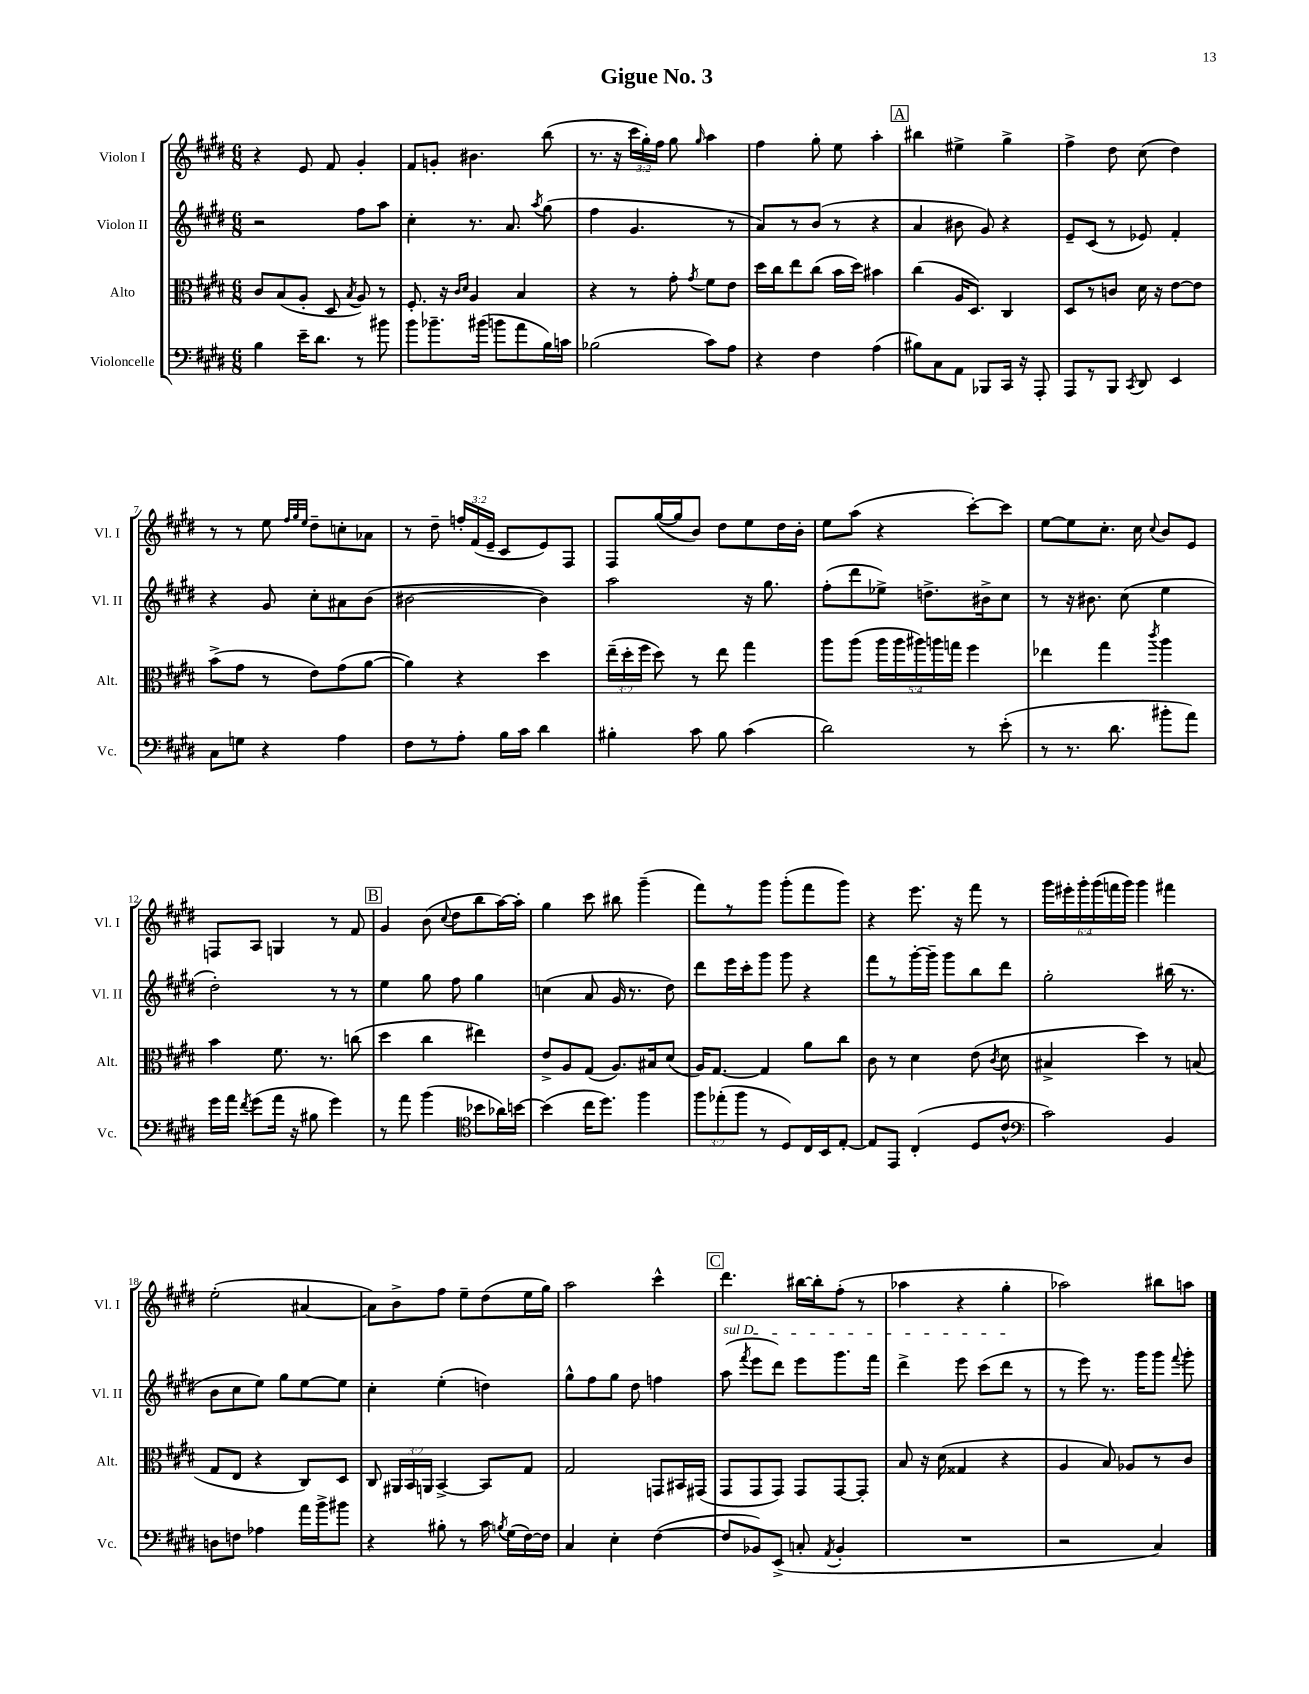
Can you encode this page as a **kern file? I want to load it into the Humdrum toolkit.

**kern	**kern	**kern	**kern
*part4	*part3	*part2	*part1
*staff4	*staff3	*staff2	*staff1
*I"Violoncelle	*I"Alto	*I"Violon II	*I"Violon I
*I'Vc.	*I'Alt.	*I'Vl. II	*I'Vl. I
*clefF4	*clefC3	*clefG2	*clefG2
*k[f#c#g#d#]	*k[f#c#g#d#]	*k[f#c#g#d#]	*k[f#c#g#d#]
*M6/8	*M6/8	*M6/8	*M6/8
=1	=1	=1	=1
4B\	8c#/L	2r	4r
.	(8B/	.	.
16e~\KL	8A'/J	.	8e/
8.d#\J	.	.	.
.	8D#/	.	8f#/
.	8qB/	.	.
8r	8A/)	8ff#\L	4g#'/
8b#X\	8r	8aa\J	.
=2	=2	=2	=2
8b\L	8.F#'/	4cc#'\	8f#/L
8.b-X~\	.	.	8gn'/J
.	16r	.	.
.	16qqc#/LL	.	.
.	16qqd#/JJ	.	.
.	4A/	8.r	4.b#X\
(16b#X\Jk	.	.	.
8bn\L	.	.	.
.	.	8.a/	.
8a\	4B/	.	.
.	.	8qaa/	.
16B\L)	.	(8gg#\	(8bb\
16cn\JJ	.	.	.
=3	=3	=3	=3
(2B-X\	4r	4ff#\	8.r
.	.	.	16r
.	8r	4.g#/	24ccc#\LL
.	.	.	24gg#'\)
.	.	.	24ff#\JJ
.	8g#'\	.	8gg#\
.	8qg#/	.	16qqgg#/
8c#\L)	8f#\L	.	4aa\
8A\J	8e\J	8r	.
=4	=4	=4	=4
4r	16dd#\LL	8a/L)	4ff#\
.	16cc#\J	.	.
.	8ee\	8r	.
4F#\	(8cc#\J	(8b/J	8gg#'\
.	16b\LL	8r	8ee\
.	16dd#\JJ)	.	.
(4A\	4b#X\	4r	4aa'\
!!LO:REH:place=s1:t=A
=5	=5	=5	=5
8B#X\L)	(4cc#\	4a/	4bb#X\
8C#\	.	.	.
8AA\J	16A/KL	8b#X\	4ee#X^\
.	8.D#/J)	.	.
8BBB-X/L	.	8g#/)	.
16CC#/Jk	4C#/	4r	4gg#^\
16r	.	.	.
8AAA'/	.	.	.
=6	=6	=6	=6
8AAA/L	8D#/L	8e~/L	4ff#^\
8r	8r	(8c#/J	.
8BBB/J	8cn/J	8r	8dd#\
8qCC#/	.	.	.
8DD#/	16d#\	8e-X/)	(8cc#\
.	16r	.	.
4EE/	[8e\L	4f#'/	4dd#\)
.	8e\J]	.	.
!!LO:LB:g=z
=7	=7	=7	=7
8C#\L	(8b^\L	4r	8r
8Gn\J	8g#\J	.	8r
4r	8r	8g#/	8ee\
.	.	.	32qqff#/LLL
.	.	.	32qqgg#/
.	.	.	32qqee/JJJ
.	8e\L)	8cc#'\L	8dd#~\L
4A\	(8g#\	8a#X\	8ccn'\
.	[8a\J	(8b\J	8a-X\J
=8	=8	=8	=8
8F#\L	4a\])	[2b#X\	8r
8r	.	.	8dd#~\
8A'\J	4r	.	24ffn'/LL
.	.	.	(24f#/
.	.	.	24e~/JJ
16B\LL	.	.	8c#/L
16c#\JJ	.	.	.
4d#\	4dd#\	4b#\])	8e/)
.	.	.	8F#/J
=9	=9	=9	=9
4B#X'\	(24ee~\LL	2aa\	8F#/L
.	24dd#'\	.	.
.	24ff#\JJ	.	.
.	8dd#\)	.	([16gg#/L
.	.	.	16gg#/J]
8c#\	8r	.	8b/J)
8B#\	8ee\	.	8dd#\L
(4c#\	4gg#\	16r	8ee\
.	.	8.gg#\	.
.	.	.	16dd#\L
.	.	.	16b'\JJ
=10	=10	=10	=10
2d#\)	8aa\L	(8ff#'\L	8ee\L
.	(8aa\J	8ddd#\	(8aa\J
.	20aa\LL	8ee-X^\J)	4r
.	20aa\	.	.
.	20aa#X\)	.	.
.	.	8.ddn^\L	.
.	20aan\	.	.
.	20ggn\JJ	.	.
8r	4ff#\	.	[8ccc#'\L)
.	.	16b#X^\k	.
(8e'\	.	8cc#\J	8ccc#\J]
=11	=11	=11	=11
8r	4ee-X\	8r	[8ee\L
8.r	.	16r	8ee\]
.	.	8.b#X\	.
.	4gg#\	.	8.cc#'\J
8.d#\	.	.	.
.	.	(8cc#\	.
.	.	.	16cc#\
.	8qccc#/	.	8qqcc#/
8b#X'\L	4aa\	4ee\	8b/L
8a\J)	.	.	8e/J
!!LO:LB:g=z
=12	=12	=12	=12
16g#\LL	4b\	2dd#'\)	8Fn/L
16a\JJ	.	.	.
8qf#/	.	.	.
(8g#\L	.	.	8A/J
16a\Jk	8.f#\	.	4Gn/
16r	.	.	.
8B#X\	.	.	.
.	8.r	.	.
4g#\)	.	8r	8r
.	(8ccn\	8r	8f#/
!!LO:REH:place=s1:t=B
=13	=13	=13	=13
8r	4dd#\	4ee\	4g#/
8a\	.	.	.
(4b\	4cc#\	8gg#\	(8b\
.	.	.	8qqcc#/
.	.	8ff#\	8dd#\L
*clefC4	*	*	*
8b-X\L	4ee#X\)	4gg#\	8bb\
16a-X\L)	.	.	[16aa\L)
[16bn\JJ	.	.	16aa'\JJ]
=14	=14	=14	=14
(4b\]	8e^/L	(4ccn\	4gg#\
.	8A/	.	.
16cc#\KL	(8G#/J	8a/	8ccc#\
8.dd#\J)	.	.	.
.	8.A/L)	16g#/	8bb#X\
.	.	8.r	.
4ff#\	.	.	(4ggg#~\
.	16B#X/k	.	.
.	(8d#/J	8dd#\)	.
=15	=15	=15	=15
12ff#\L	16A/KL)	8ddd#\L	8fff#\L)
.	[8.G#/J	.	.
(12ee-X'\	.	.	.
.	.	16eee\L	8r
12ff#\J	.	.	.
.	.	16ccc#'\J	.
8r	4G#/]	8ggg#\J	8ggg#\J
8D#/L)	.	8ggg#\	(8ggg#'\L
16C#/L	8a\L	4r	8fff#\
16BB/J	.	.	.
[8E'/J	8cc#\J	.	8ggg#\J)
=16	=16	=16	=16
8E/L]	8c#\	8fff#\L	4r
8EE/J	8r	8r	.
(4C#'/	4d#\	[16ggg#'\L	8.eee\
.	.	16ggg#~\JJ]	.
.	.	8ggg#\L	.
.	.	.	16r
8D#/L	(8e\	8bb\	8fff#\
.	8qc#/	.	.
8c#^^/J	8d#\	8ddd#\J	8r
=17	=17	=17	=17
*clefF4	*	*	*
2c#\)	4B#X^/	2gg#'\	24ggg#\LL
.	.	.	24eee#X'\
.	.	.	24ggg#'\
.	.	.	(24ggg#\
.	.	.	24fffn\
.	.	.	24ggg#\JJ)
.	4dd#\)	.	4ggg#\
4BB/	8r	(16bb#X\	4fff#X\
.	.	8.r	.
.	(8Bn/	.	.
!!LO:LB:g=z
=18	=18	=18	=18
8Dn\L	8G#/L	8b\L	(2ee'\
8Fn\J	8E/J	8cc#\	.
4A-X\	4r	8ee\J)	.
.	.	8gg#\L	.
16a\LL	8C#/L)	[8ee\	[4a#X/
16b^\J	.	.	.
8b#X\J	8D#/J	8ee\J]	.
=19	=19	=19	=19
4r	8C#/	4cc#'\	8a#\L])
.	24AA#X/LL	.	8b^\
.	24BB/	.	.
.	24AAn/JJ	.	.
8B#X'\	[4BB^/	(4ee'\	8ff#\J
8r	.	.	8ee~\L
16c#\	8BB/L]	4ddn\)	(8dd#\
8qBn/	.	.	.
(16G#\LL	.	.	.
[16F#\)	8G#/J	.	16ee\L
16F#\JJ]	.	.	16gg#\JJ)
=20	=20	=20	=20
4C#/	2G#/	8gg#^^\L	2aa\
.	.	8ff#\	.
4E'\	.	8gg#\J	.
.	.	8dd#\	.
([4F#\	8GGn/L	4ffn\	4ccc#^^\
.	16BB#X/L	.	.
.	(16GG#X/JJ	.	.
!!LO:REH:place=s1:t=C
=21	=21	=21	=21
!	!	!LO:TX:a:i:t=sul D	!
8F#/L]	8GG#/L	(8aa\	4.ddd#\
.	.	8qfff#/	.
8BB-X/)	8GG#/	8eee\L	.
(8EE^/J	8GG#/J)	8ddd#\J)	.
8Cn'/	8GG#/L	8eee\L	[16bb#X\LL
.	.	.	16bb#'\J]
8qAA/	.	.	.
4BB-'/	[8GG#/	8.ggg#\	(8ff#'\J
.	8GG#'/J]	.	8r
.	.	16fff#\Jk	.
=22	=22	=22	=22
2.r	8B/	4ddd#^\	4aa-X\
.	16r	.	.
.	(16d#\	.	.
.	4G##X/	8eee\	4r
.	.	(8ccc#\L	.
.	4r	8ddd#\J	4gg#'\
.	.	8r	.
=23	=23	=23	=23
2r	4A/	8r	2aa-X\)
.	.	8eee\)	.
.	8B/)	8.r	.
.	8A-X/L	.	.
.	.	16ggg#\KL	.
4C#/)	8r	8ggg#\J	8bb#X\L
.	.	8qqfff#/	.
.	8c#/J	8ggg#'\	8aan\J
==	==	==	==
*-	*-	*-	*-
